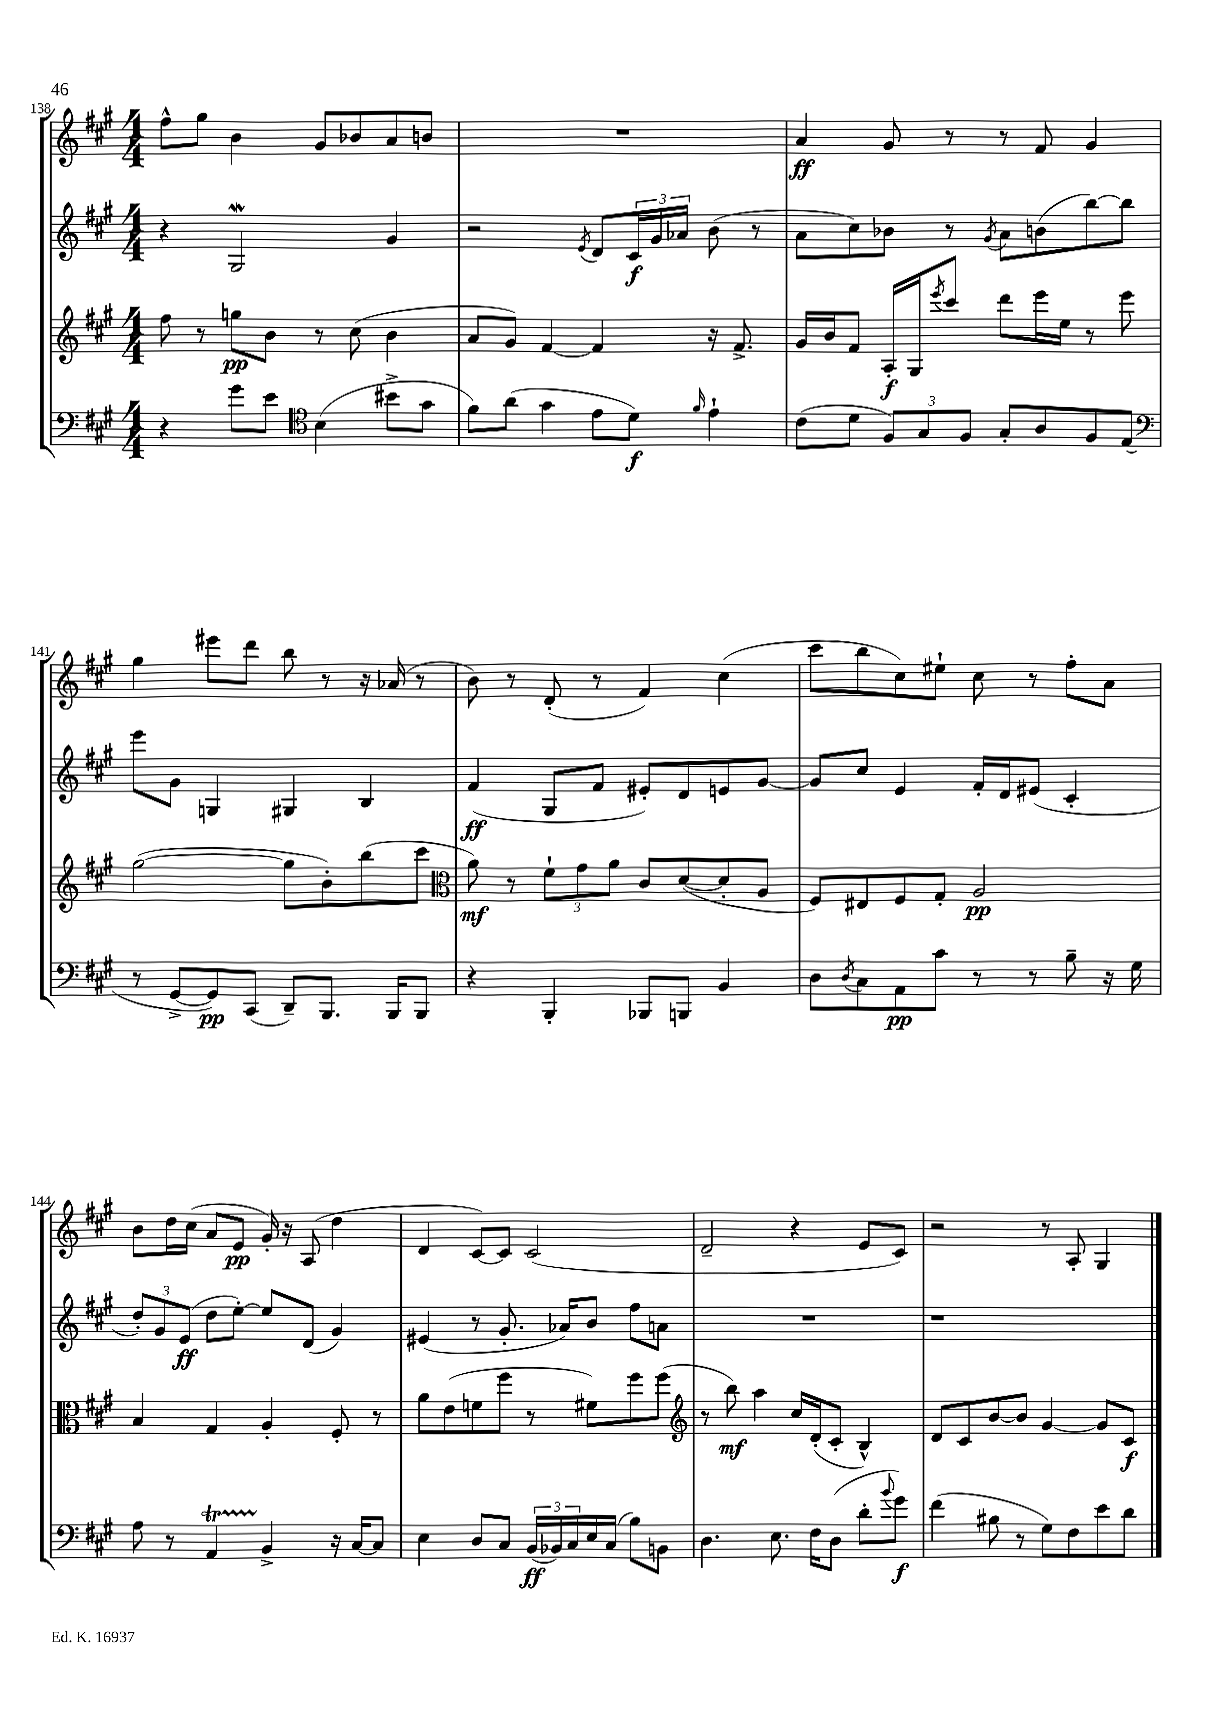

**kern	**dynam	**kern	**dynam	**kern	**dynam	**kern	**dynam
*part4	*part4	*part3	*part3	*part2	*part2	*part1	*part1
*staff4	*staff4	*staff3	*staff3	*staff2	*staff2	*staff1	*staff1
*clefF4	*	*clefG2	*	*clefG2	*	*clefG2	*
*k[f#c#g#]	*	*k[f#c#g#]	*	*k[f#c#g#]	*	*k[f#c#g#]	*
*M4/4	*	*M4/4	*	*M4/4	*	*M4/4	*
=138	=138	=138	=138	=138	=138	=138	=138
4r	.	8ff#\	.	4r	.	8ff#^^\L	.
.	.	8r	.	.	.	8gg#\J	.
8g#\L	.	8ggn\L	pp	2G#W/	.	4b\	.
8e\J	.	8b\J	.	.	.	.	.
*clefC4	*	*	*	*	*	*	*
(4B\	.	8r	.	.	.	8g#/L	.
.	.	(8cc#\	.	.	.	8b-X/	.
8b#X^\L	.	4b\	.	4g#/	.	8a/	.
8g#\J	.	.	.	.	.	8bn/J	.
=139	=139	=139	=139	=139	=139	=139	=139
8f#\L)	.	8a/L	.	2r	.	1r	.
(8a\J	.	8g#/J)	.	.	.	.	.
4g#\	.	[4f#/	.	.	.	.	.
.	.	.	.	8qe/	.	.	.
8e\L	.	4f#/]	.	8d/L	.	.	.
8d\J)	f	.	.	24c#/L	f	.	.
.	.	.	.	24g#/	.	.	.
.	.	.	.	24a-X/JJ	.	.	.
16qqf#/	.	.	.	.	.	.	.
4e`\	.	16r	.	(8b\	.	.	.
.	.	8.f#^/	.	.	.	.	.
.	.	.	.	8r	.	.	.
=140	=140	=140	=140	=140	=140	=140	=140
(8c#\L	.	16g#/LL	.	8a\L	.	4a/	ff
.	.	16b/J	.	.	.	.	.
8d\J	.	8f#/J	.	8cc#\)	.	.	.
12F#/L)	.	16A'/LL	f	8b-X\J	.	8g#/	.
.	.	16G#/J	.	.	.	.	.
12G#/	.	.	.	.	.	.	.
.	.	8qeee/	.	.	.	.	.
.	.	8ccc#/J	.	8r	.	8r	.
12F#/J	.	.	.	.	.	.	.
.	.	.	.	8qg#/	.	.	.
8G#'/L	.	8ddd\L	.	8a\L	.	8r	.
8A/	.	16eee\L	.	(8bn\	.	8f#/	.
.	.	16ee\JJ	.	.	.	.	.
8F#/	.	8r	.	[8bb\)	.	4g#/	.
(8E/J	.	8eee\	.	8bb\J]	.	.	.
!!LO:LB:g=z
=141	=141	=141	=141	=141	=141	=141	=141
*clefF4	*	*	*	*	*	*	*
8r	.	([2gg#\	.	8eee\L	.	4gg#\	.
[8GG#^/L	.	.	.	8g#\J	.	.	.
8GG#/])	pp	.	.	4Gn/	.	8eee#X\L	.
(8CC#/J	.	.	.	.	.	8ddd\J	.
8DD~/L)	.	8gg#\L]	.	4G#X/	.	8bb\	.
8.BBB/J	.	8b'\)	.	.	.	8r	.
.	.	(8bb\	.	4B/	.	16r	.
16BBB/KL	.	.	.	.	.	(16a-X/	.
8BBB/J	.	8ccc#\J	.	.	.	8r	.
=142	=142	=142	=142	=142	=142	=142	=142
*	*	*clefC3	*	*	*	*	*
4r	.	8a\)	mf	(4f#/	ff	8b\)	.
.	.	8r	.	.	.	8r	.
4BBB'/	.	12f#`\L	.	8G#/L	.	(8d'/	.
.	.	12g#\	.	.	.	.	.
.	.	.	.	8f#/J	.	8r	.
.	.	12a\J	.	.	.	.	.
8BBB-X/L	.	8c#/L	.	8e#X'/L)	.	4f#/)	.
8BBBn/J	.	([8d/	.	8d/	.	.	.
4BB/	.	8d'/]	.	8en/	.	(4cc#\	.
.	.	8A/J	.	[8g#/J	.	.	.
=143	=143	=143	=143	=143	=143	=143	=143
8D\L	.	8F#/L)	.	8g#/L]	.	8ccc#\L	.
8qD/	.	.	.	.	.	.	.
8C#\	.	8E#X/	.	8cc#/J	.	8bb\	.
8AA\	pp	8F#/	.	4e/	.	8cc#\)	.
8c#\J	.	8G#'/J	.	.	.	8ee#X`\J	.
8r	.	2A/	pp	16f#'/LL	.	8cc#\	.
.	.	.	.	16d/J	.	.	.
8r	.	.	.	(8e#X/J	.	8r	.
8B~\	.	.	.	4c#'/	.	8ff#'\L	.
16r	.	.	.	.	.	8a\J	.
16G#\	.	.	.	.	.	.	.
!!LO:LB:g=z
=144	=144	=144	=144	=144	=144	=144	=144
8A\	.	4B/	.	12dd'/L)	.	8b\L	.
.	.	.	.	12g#/	.	.	.
8r	.	.	.	.	.	16dd\L	.
.	.	.	.	(12e/J	ff	.	.
.	.	.	.	.	.	(16cc#\JJ	.
4AAT/	.	4G#/	.	8dd\L	.	8a/L	.
.	.	.	.	[8ee'\J)	.	8e/J	pp
4BB^/	.	4A'/	.	8ee/L]	.	16g#'/)	.
.	.	.	.	.	.	16r	.
.	.	.	.	(8d/J	.	(8A/	.
16r	.	8F#'/	.	4g#/)	.	4dd\	.
[16C#/KL	.	.	.	.	.	.	.
8C#/J]	.	8r	.	.	.	.	.
=145	=145	=145	=145	=145	=145	=145	=145
4E\	.	8a\L	.	(4e#X/	.	4d/	.
.	.	(8e\	.	.	.	.	.
8D/L	.	8fn\	.	8r	.	[8c#/L)	.
8C#/J	.	8ff#\J	.	8.g#'/	.	8c#/J]	.
(24BB/LL	ff	8r	.	.	.	(2c#/	.
24BB-X/)	.	.	.	.	.	.	.
.	.	.	.	16a-X/KL)	.	.	.
24C#/	.	.	.	.	.	.	.
16E/	.	8f#X\L)	.	8b/J	.	.	.
(16C#/JJ	.	.	.	.	.	.	.
8B\L)	.	8ff#\	.	8ff#\L	.	.	.
8BBn\J	.	(8ff#\J	.	8an\J	.	.	.
=146	=146	=146	=146	=146	=146	=146	=146
*	*	*clefG2	*	*	*	*	*
4.D\	.	8r	.	1r	.	2d~/	.
.	.	8bb\)	mf	.	.	.	.
.	.	4aa\	.	.	.	.	.
8.E\	.	.	.	.	.	.	.
.	.	16cc#/LL	.	.	.	4r	.
16F#\KL	.	(16d'/J	.	.	.	.	.
(8D\J	.	8c#'/J	.	.	.	.	.
8d'\L	.	4B^^/)	.	.	.	8e/L	.
8qqb/	.	.	.	.	.	.	.
8g#\J)	f	.	.	.	.	8c#/J)	.
=147	=147	=147	=147	=147	=147	=147	=147
(4f#\	.	8d/L	.	1r	.	2r	.
.	.	8c#/	.	.	.	.	.
8B#X\	.	[8b/	.	.	.	.	.
8r	.	8b/J]	.	.	.	.	.
8G#\L)	.	[4g#/	.	.	.	8r	.
8F#\	.	.	.	.	.	8A'/	.
8e\	.	8g#/L]	.	.	.	4G#/	.
8d\J	.	8c#/J	f	.	.	.	.
==	==	==	==	==	==	==	==
*-	*-	*-	*-	*-	*-	*-	*-
